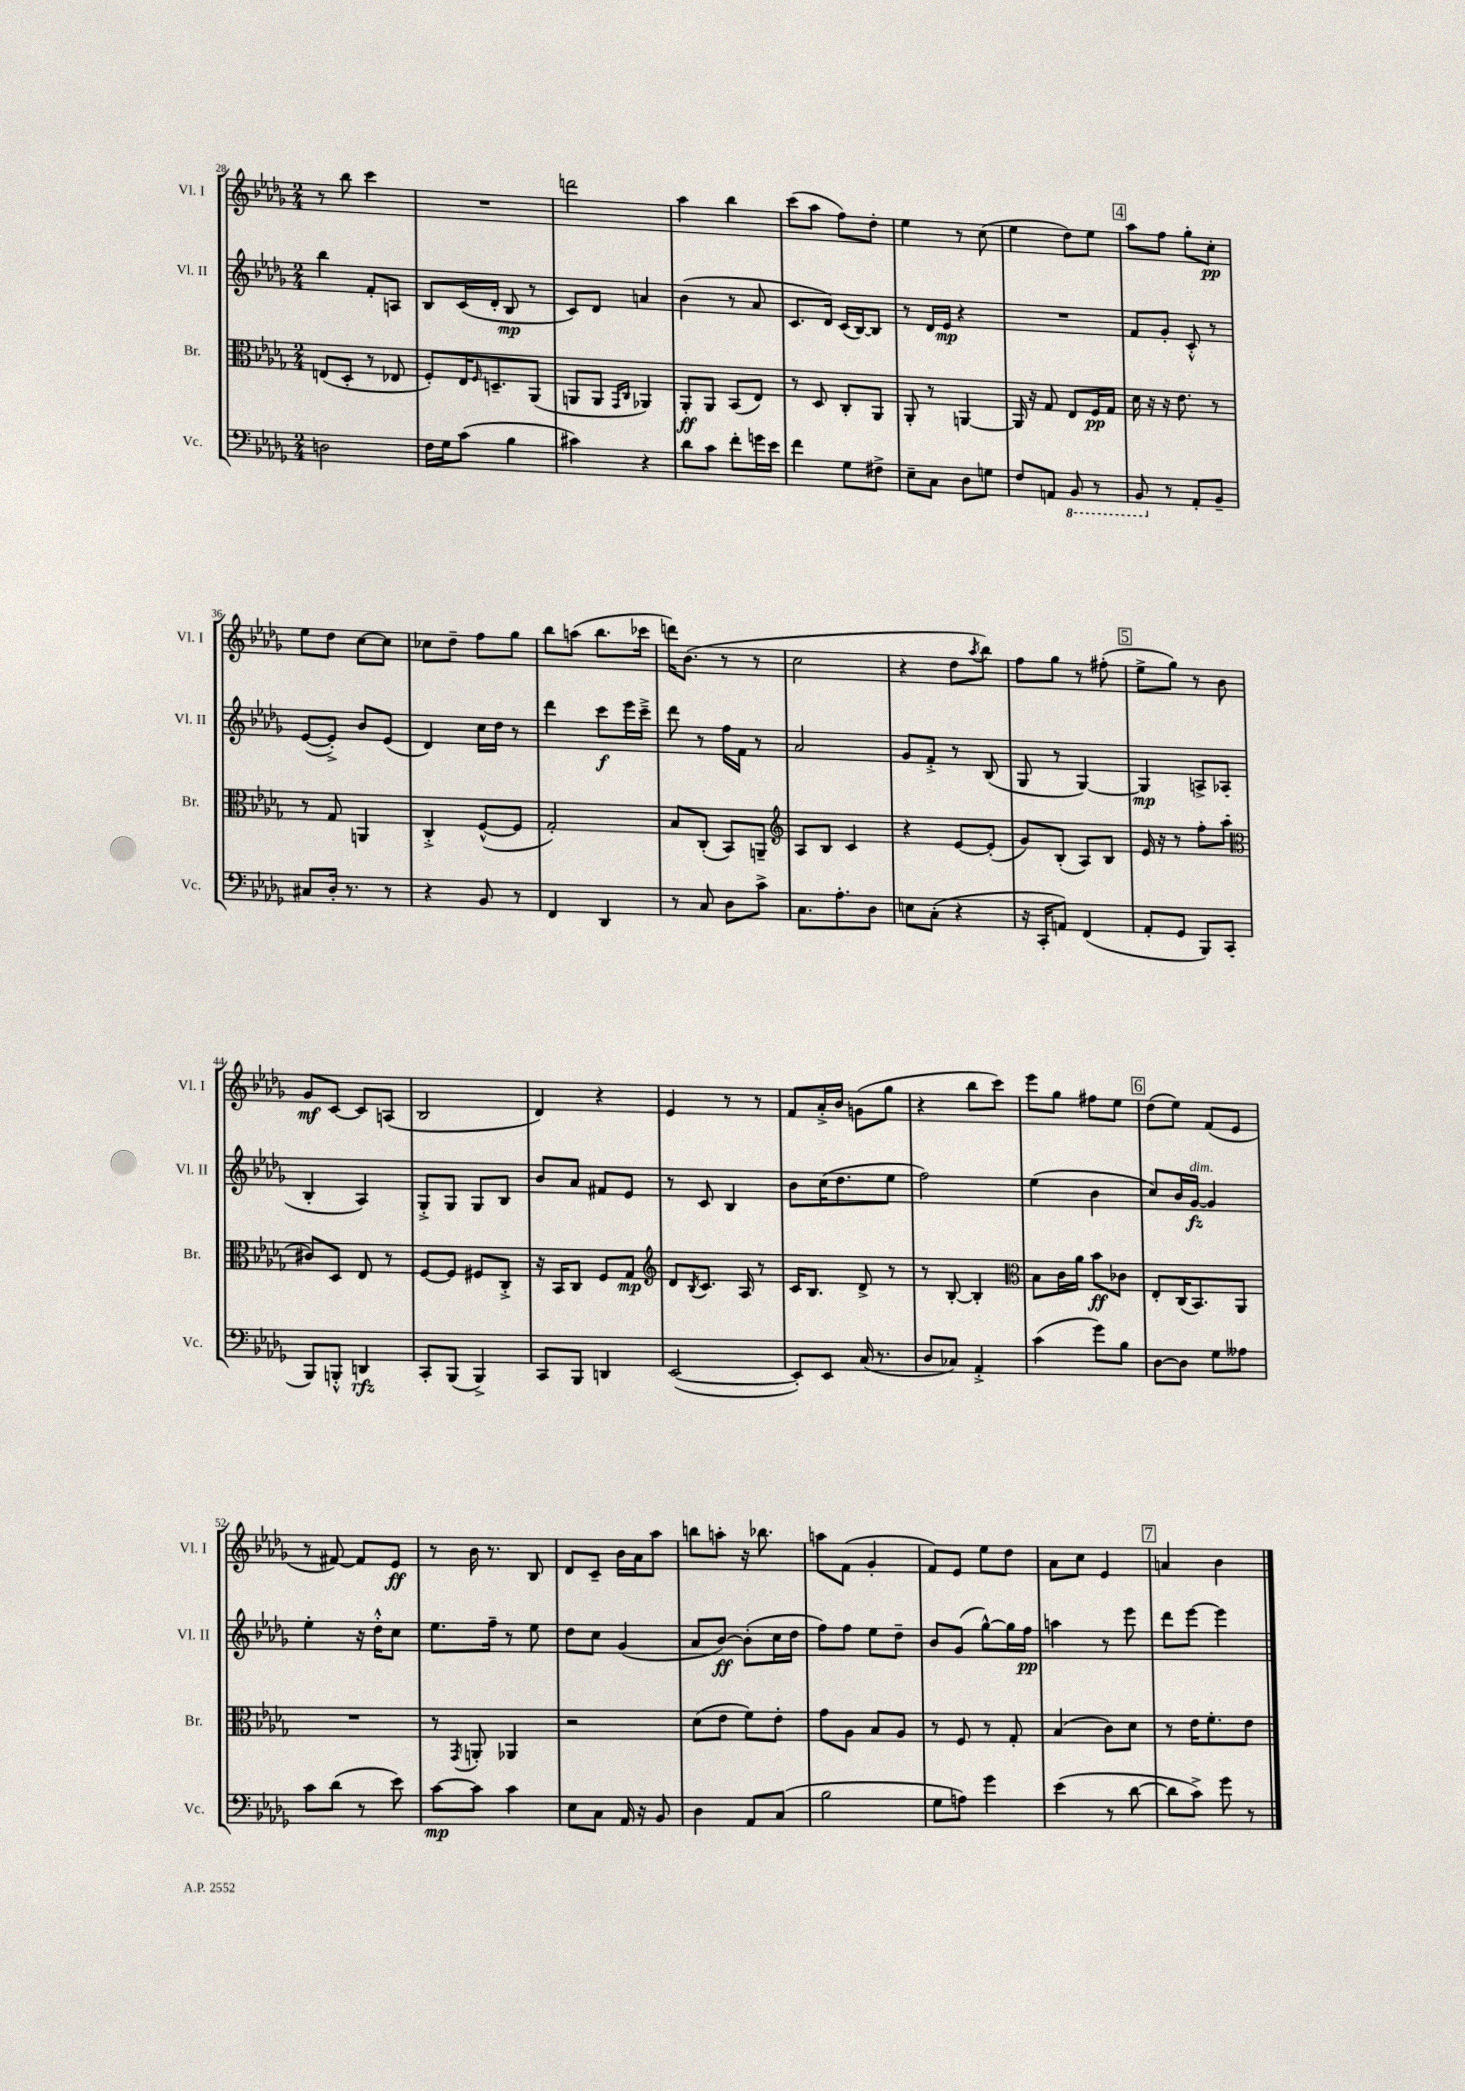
<<
\new StaffGroup <<
\new Staff = "s0" \with { instrumentName = "Vl. I" shortInstrumentName = "Vl. I" } {
    \clef treble \key des \major \numericTimeSignature \time 2/4
    r8 bes''8 c'''4 |
    R2 |
    d'''2 |
    aes''4 bes''4 |
    c'''8( aes''8 f''8) des''8-. |
    ees''4 r8 c''8( |
    ees''4 des''8) ees''8 |
    \mark \markup { \box "4" } aes''8 f''8 ges''8-. c''8-.\pp |
    ees''8 des''8 c''8~ c''8 |
    ces''8 des''8-- f''8 ges''8 |
    bes''8 a''8( bes''8. ces'''16 |
    d'''16) bes'8.( r8 r8 |
    c''2 |
    r4 des''8 \acciaccatura { aes''8 } bes''8) |
    f''8 ges''8 r8 fis''8-.( |
    \mark \markup { \box "5" } ees''8-> ges''8) r8 bes'8 |
    ges'8\mf c'8~ c'8 a8( |
    bes2 |
    des'4) r4 |
    ees'4 r8 r8 |
    f'8 aes'16-.-> bes'16 g'8( ges''8 |
    r4 bes''8 c'''8) |
    ees'''8 ges''8 fis''8 ees''8 |
    \mark \markup { \box "6" } des''8( ees''8) f'8( ees'8 |
    r8 fis'8~) fis'8 ees'8\ff |
    r8 bes'16 r8. bes8 |
    des'8 c'8-- bes'16 aes'16 aes''8 |
    b''8 a''8-. r16 bes''8. |
    a''8 f'8( ges'4-. |
    f'8) ees'8 ees''8 des''8 |
    aes'8 c''8 ees'4 |
    \mark \markup { \box "7" } a'4 bes'4 \bar "|." |
}
\new Staff = "s1" \with { instrumentName = "Vl. II" shortInstrumentName = "Vl. II" } {
    \clef treble \key des \major \numericTimeSignature \time 2/4
    bes''4 f'8-. a8 |
    bes8 c'16( des'16-. bes8\mp r8 |
    c'8) des'8 a'4 |
    bes'4( r8 aes'8 |
    c'8. des'16) c'16( bes16~) bes8 |
    r8 des'16 ees'16\mp r4 |
    R2 |
    \mark \markup { \box "4" } f'8 ges'8-. c'8-.-^ r8 |
    ees'8~( ees'8-.->) bes'8 ees'8( |
    des'4) c''16 des''16 r8 |
    des'''4 c'''8\f ees'''16 c'''16---> |
    des'''8 r8 f''16 f'16 r8 |
    aes'2 |
    ges'8 f'8-.-> r8 bes8( |
    ges8 r8 ges4~) |
    \mark \markup { \box "5" } ges4\mp a8-> aes8( |
    bes4-. aes4) |
    ges8-.-> ges8 ges8 bes8 |
    bes'8 aes'8 fis'8 ees'8 |
    r8 c'8 bes4 |
    bes'8 c''16( des''8. ees''8 |
    f''2) |
    ees''4( bes'4 |
    \mark \markup { \box "6" } c''8) bes'16 ges'16~\fz^\markup { \italic "dim." } ges'4 |
    ees''4-. r16 des''16-.-^ c''8 |
    ees''8. f''16-- r8 ees''8 |
    des''8 c''8 ges'4( |
    aes'8 bes'8~\ff) bes'8-.( c''16 des''16 |
    f''8) f''8 ees''8 des''8-- |
    bes'8 ges'8( ges''8~-^) ges''16 f''16\pp |
    a''4 r8 ees'''8 |
    \mark \markup { \box "7" } des'''8 ees'''8~ ees'''4 \bar "|." |
}
\new Staff = "s2" \with { instrumentName = "Br." shortInstrumentName = "Br." } {
    \clef alto \key des \major \numericTimeSignature \time 2/4
    e8( des8-. r8 ees8 |
    f8-.) ees16 \grace { f16 } d8.-- aes,8( |
    a,8 a,8 \grace { ges,16 c16 } aes,4) |
    aes,8-.\ff aes,8 bes,8( ees8) |
    r8 des8 c8-. aes,8 |
    aes,8-. r8 a,4~ |
    a,16 r16 ges8 ees8 f16\pp ges16 |
    \mark \markup { \box "4" } des'16 r16 r16 ees'8. r8 |
    r8 ges8 a,4 |
    c4-.-> f8~-^( f8 |
    ges2-.) |
    bes8 c8-.( bes,8) a,8-- |
    \clef treble aes8 bes8 c'4 |
    r4 ees'8~ ees'8-.( |
    ges'8) bes8-.( aes8) bes8 |
    \mark \markup { \box "5" } ees'16 r16 r8 f''8-. aes''8( |
    \clef alto cis'8) des8 ees8 r8 |
    f8~ f8 fis8 c8-.-> |
    r16 bes,16 c8 f8 ges8\mp |
    \clef treble des'8 \acciaccatura { bes8 } c'8. aes16 r8 |
    c'16 bes8. des'8-> r8 |
    r8 bes8~-. bes4-. |
    \clef alto bes8 c'16 aes'16 bes'8\ff ces'8 |
    \mark \markup { \box "6" } ees8-. c16( bes,8.) aes,8 |
    R2 |
    r8 \acciaccatura { ges,8 } a,8-. aes,4 |
    r2 |
    des'8( ees'8 f'8) ees'8-. |
    ges'8 aes8 bes8 aes8 |
    r8 f8 r8 ges8-. |
    bes4( c'8) des'8 |
    \mark \markup { \box "7" } r8 ees'16 f'8.-. ees'8 \bar "|." |
}
\new Staff = "s3" \with { instrumentName = "Vc." shortInstrumentName = "Vc." } {
    \clef bass \key des \major \numericTimeSignature \time 2/4
    d2 |
    f16 ges16 c'8( bes4 |
    cis'4) r4 |
    des'8 c'8 f'8-. g'16 ees'16 |
    f'4 ges8 fis8-> |
    ees8-- c8 des8 g8 |
    f8 a,8 \ottava #-1 bes,,8 r8 |
    \mark \markup { \box "4" } bes,,8 \ottava #0 r8 aes,8-. bes,8-- |
    cis8 des16-. r8. r8 |
    r4 bes,8 r8 |
    f,4 des,4 |
    r8 c8 des8 c'8-> |
    c8. aes8.-. des8 |
    e8 c8-.( r4 |
    r16 c,16-. a,8) f,4( |
    \mark \markup { \box "5" } aes,8-. ges,8 bes,,8) c,8( |
    bes,,8) b,,8-.-^ d,4\rfz |
    c,8-. bes,,8( bes,,4->) |
    c,8 bes,,8 d,4 |
    ees,2~( |
    ees,8-.) ees,8 c16( r8. |
    des8 ces8) aes,4-.-> |
    c'4( ges'8) bes8 |
    \mark \markup { \box "6" } des8~ des8 ges8 aeses8 |
    c'8 des'8( r8 ees'8) |
    c'8~\mp c'8 c'4 |
    ees8 c8 aes,16 r16 bes,8 |
    des4 aes,8 c8( |
    bes2 |
    ges8 a8) ges'4 |
    ees'4( r8 des'8~ |
    \mark \markup { \box "7" } des'8 c'8->) ges'8 r8 \bar "|." |
}
>>
>>
\layout { \context { \Score currentBarNumber = #28 } }
